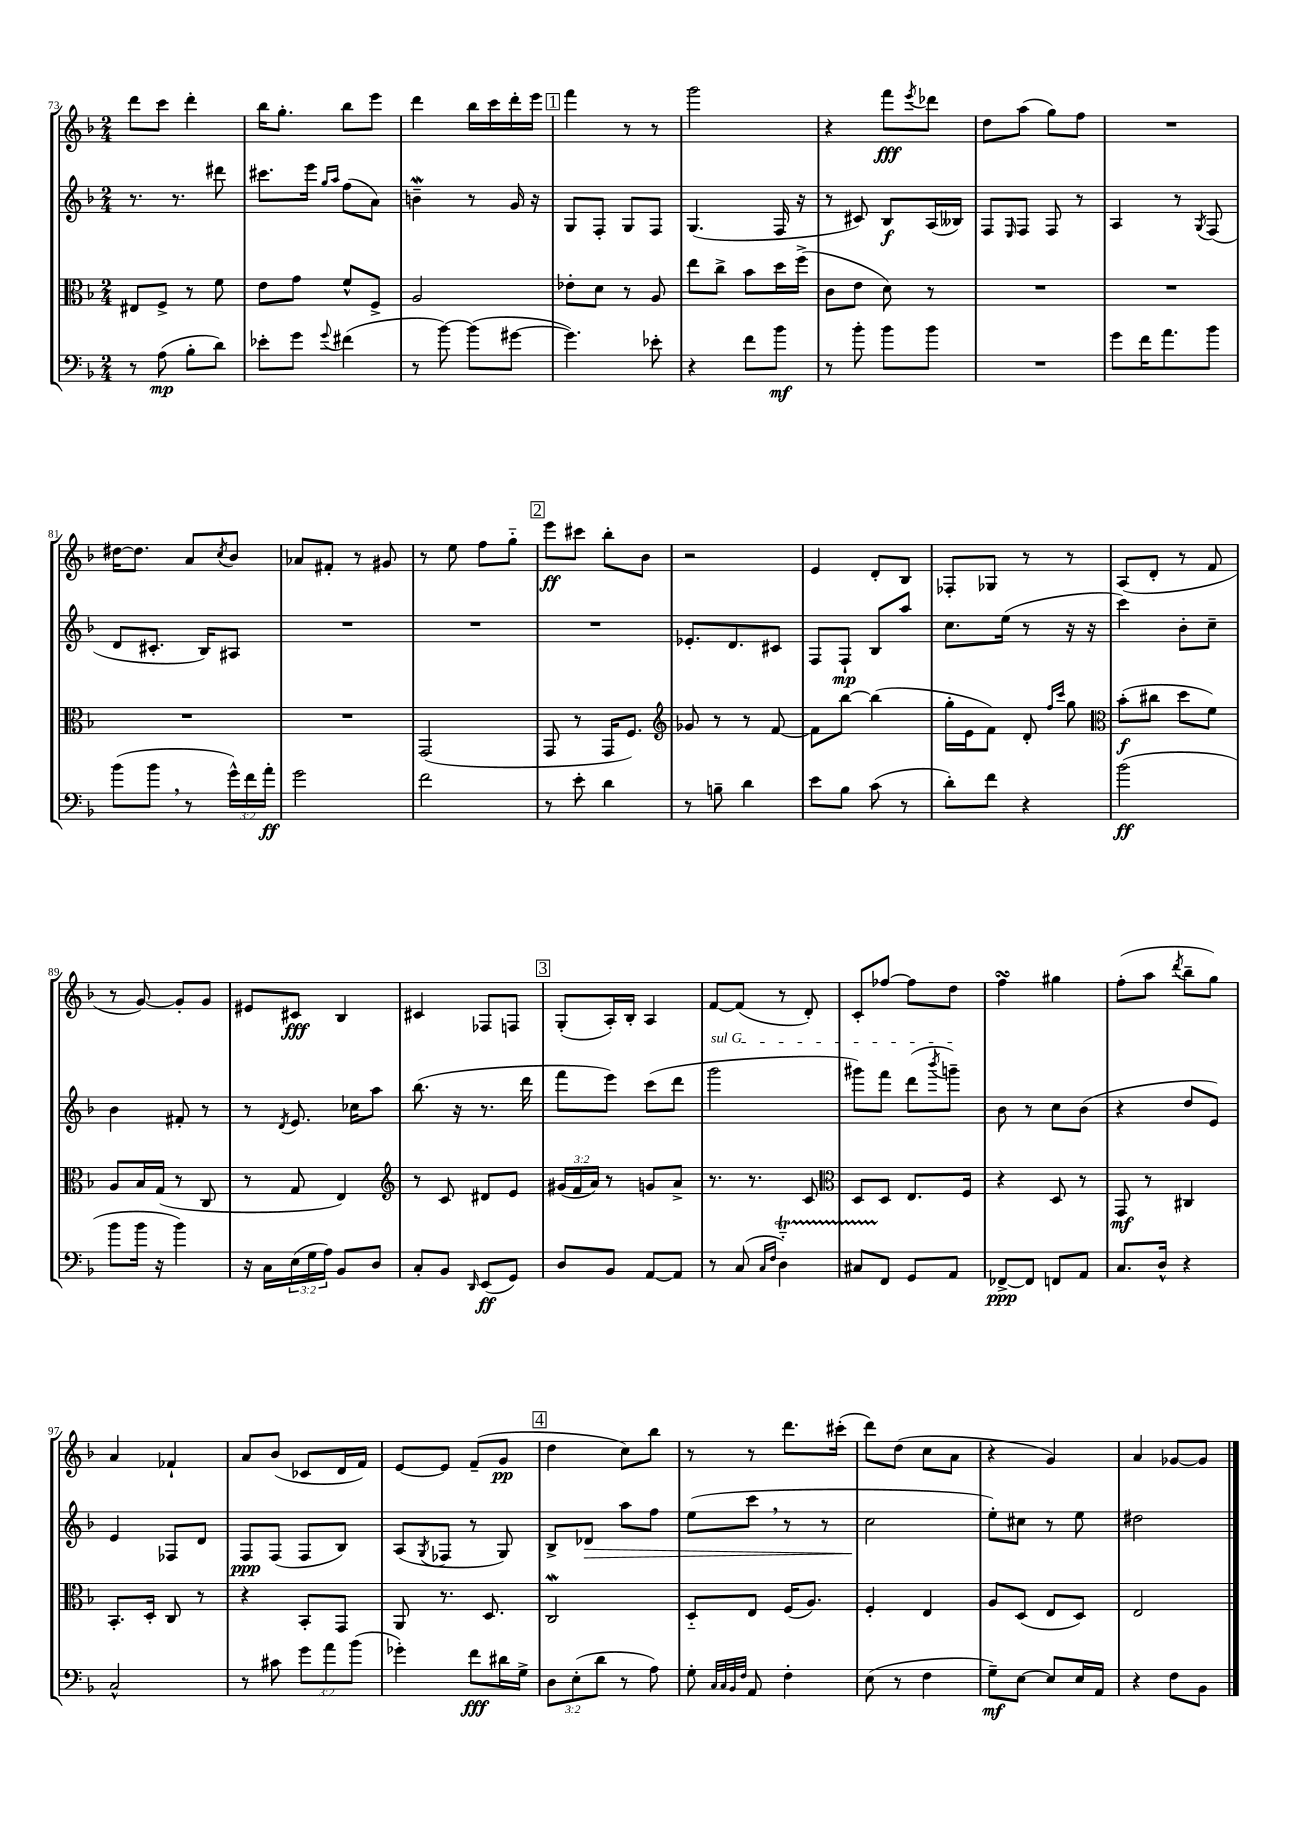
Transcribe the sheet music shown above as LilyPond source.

<<
\new StaffGroup <<
\new Staff = "s0" {
    \clef treble \key f \major \numericTimeSignature \time 2/4
    d'''8 c'''8 d'''4-. |
    bes''16 g''8.-. bes''8 e'''8 |
    d'''4 bes''16 c'''16 d'''16-. e'''16 |
    \mark \markup { \box "1" } f'''4 r8 r8 |
    g'''2 |
    r4 f'''8\fff \acciaccatura { e'''8 } des'''8 |
    d''8 a''8( g''8) f''8 |
    R2 |
    dis''16~ dis''8. a'8 \acciaccatura { c''8 } bes'8 |
    aes'8 fis'8-. r8 gis'8 |
    r8 e''8 f''8 g''8-_ |
    \mark \markup { \box "2" } e'''8\ff cis'''8 bes''8-. bes'8 |
    r2 |
    e'4 d'8-. bes8 |
    fes8-. ges8 r8 r8 |
    a8( d'8-. r8 f'8 |
    r8 g'8~) g'8-. g'8 |
    eis'8 cis'8\fff bes4 |
    cis'4 fes8 f8 |
    \mark \markup { \box "3" } g8-.( a16-.) bes16-. a4 |
    f'8~ f'8( r8 d'8-.) |
    c'8-. fes''8~ fes''8 d''8 |
    f''4\turn gis''4 |
    f''8-.( a''8 \acciaccatura { d'''8 } bes''8-- g''8) |
    a'4 fes'4-! |
    a'8 bes'8( ces'8 d'16 f'16) |
    e'8~ e'8 f'8--( g'8\pp |
    \mark \markup { \box "4" } d''4 c''8) bes''8 |
    r8 r8 d'''8. cis'''16-.( |
    d'''8) d''8( c''8 a'8 |
    r4 g'4) |
    a'4 ges'8~ ges'8 \bar "|." |
}
\new Staff = "s1" {
    \clef treble \key f \major \numericTimeSignature \time 2/4
    r8. r8. dis'''8 |
    cis'''8. e'''16 \grace { g''16 a''16 } f''8( a'8) |
    b'4--\mordent r8 g'16 r16 |
    \mark \markup { \box "1" } g8 f8-. g8 f8 |
    g4.( f16 r16 |
    r8 cis'8) bes8\f a16( beses16) |
    f8 \grace { e16 } f8 f8 r8 |
    a4 r8 \acciaccatura { g8 } f8( |
    d'8 cis'8.-. bes16) ais8 |
    R2 |
    R2 |
    \mark \markup { \box "2" } R2 |
    ees'8.-. d'8. cis'8 |
    f8 f8-!\mp bes8 a''8 |
    c''8. e''16( r8 r16 r16 |
    c'''4) bes'8-. c''8-- |
    bes'4 fis'8-. r8 |
    r8 \acciaccatura { d'8 } e'8. ces''16 a''8 |
    bes''8.( r16 r8. d'''16 |
    \mark \markup { \box "3" } f'''8 e'''8) c'''8( d'''8 |
    \once \override TextSpanner.bound-details.left.text = \markup { \italic "sul G" } g'''2\startTextSpan |
    gis'''8) f'''8 d'''8( \acciaccatura { bes'''8 } g'''8--\stopTextSpan) |
    bes'8 r8 c''8 bes'8( |
    r4 d''8 e'8) |
    e'4 fes8 d'8 |
    f8\ppp f8( f8 bes8) |
    a8( \acciaccatura { g8 } fes8 r8 g8) |
    \mark \markup { \box "4" } bes8-> des'8\> a''8 f''8 |
    e''8( c'''8 \breathe r8 r8 |
    c''2\! |
    e''8-.) cis''8 r8 e''8 |
    dis''2 \bar "|." |
}
\new Staff = "s2" {
    \clef alto \key f \major \numericTimeSignature \time 2/4 \override Staff.TupletNumber.text = #tuplet-number::calc-fraction-text
    eis8 f8-> r8 f'8 |
    e'8 g'8 f'8-^ f8-> |
    a2 |
    \mark \markup { \box "1" } ees'8-. d'8 r8 a8 |
    e''8 c''8-> bes'8 d''16 f''16->( |
    c'8 e'8 d'8) r8 |
    R2 |
    R2 |
    R2 |
    R2 |
    g,2( |
    \mark \markup { \box "2" } g,8 r8 g,16 f8.) |
    \clef treble ges'8 r8 r8 f'8~ |
    f'8 bes''8~ bes''4( |
    g''16-. e'16 f'8) d'8-. \grace { f''16 c'''16 } g''8 |
    \clef alto bes'8-.\f( cis''8 d''8 f'8) |
    a8 bes16 g16( r8 c8 |
    r8 g8 e4) |
    \clef treble r8 c'8 dis'8 e'8 |
    \mark \markup { \box "3" } \tuplet 3/2 { gis'16( f'16 a'16) } r8 g'8 a'8-> |
    r8. r8. c'8 |
    \clef alto d8 d8 e8. f16 |
    r4 d8 r8 |
    g,8\mf r8 cis4 |
    bes,8.-. d16-. c8 r8 |
    r4 bes,8-. g,8 |
    a,8 r8. d8. |
    \mark \markup { \box "4" } c2\mordent |
    d8-_ e8 f16( a8.) |
    f4-. e4 |
    a8 d8( e8 d8) |
    e2 \bar "|." |
}
\new Staff = "s3" {
    \clef bass \key f \major \numericTimeSignature \time 2/4 \override Staff.TupletNumber.text = #tuplet-number::calc-fraction-text
    r8 a8\mp( bes8-. d'8) |
    ees'8-. g'8 \appoggiatura { g'8 } fis'4( |
    r8 bes'8~) bes'8( gis'8~ |
    \mark \markup { \box "1" } gis'4.) ees'8-. |
    r4 f'8 bes'8\mf |
    r8 bes'8-. bes'8 bes'8 |
    R2 |
    g'8 f'16 a'8. bes'8 |
    bes'8( bes'8 \breathe r8 \tuplet 3/2 { g'16-^) f'16 a'16-.\ff } |
    g'2 |
    f'2 |
    \mark \markup { \box "2" } r8 e'8-. d'4 |
    r8 b8-- d'4 |
    e'8 bes8 c'8( r8 |
    d'8-.) f'8 r4 |
    bes'2\ff( |
    bes'8 bes'16 r16 bes'4) |
    r16 c16 \tuplet 3/2 { e16( g16 a16) } bes,8 d8 |
    c8-. bes,8 \grace { d,16 } e,8\ff( g,8) |
    \mark \markup { \box "3" } d8 bes,8 a,8~ a,8 |
    r8 c8( \grace { c16 f16 } d4-_\startTrillSpan) |
    cis8 f,8\stopTrillSpan g,8 a,8 |
    fes,8~->\ppp fes,8 f,8 a,8 |
    c8. d16-^ r4 |
    c2-^ |
    r8 cis'8 \tuplet 3/2 { g'8 a'8 bes'8( } |
    ges'4-.) f'8\fff dis'16 g16-> |
    \mark \markup { \box "4" } \tuplet 3/2 { d8 e8-.( d'8 } r8 a8) |
    g8-. \grace { c32 c32 bes,32 f32 } a,8 f4-. |
    e8( r8 f4 |
    g8--\mf) e8~ e8 e16 a,16 |
    r4 f8 bes,8 \bar "|." |
}
>>
>>
\layout { \context { \Score currentBarNumber = #73 } }
